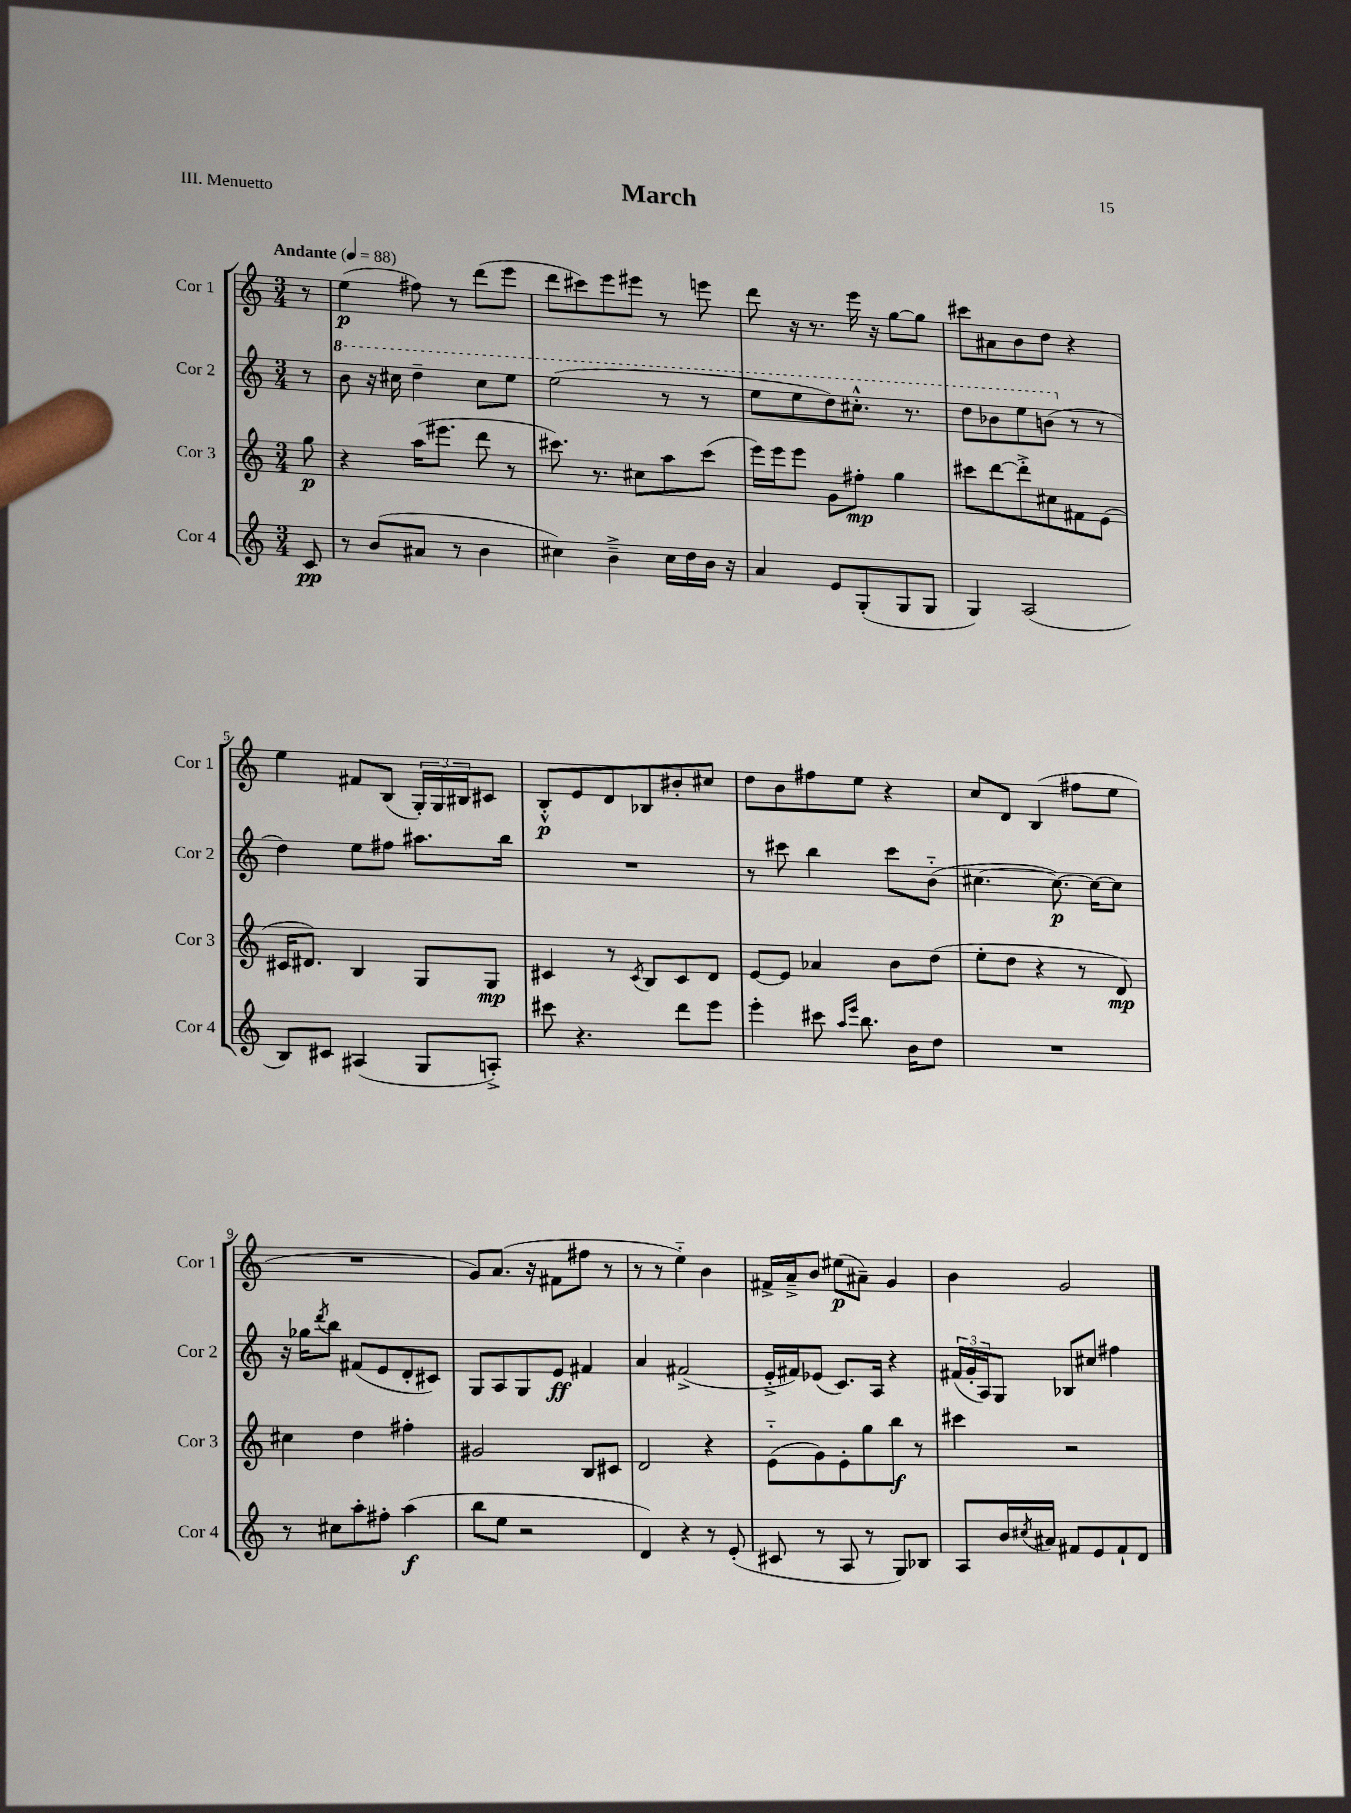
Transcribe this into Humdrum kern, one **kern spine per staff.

**kern	**kern	**kern	**kern
*staff4	*staff3	*staff2	*staff1
*clefG2	*clefG2	*clefG2	*clefG2
*k[]	*k[]	*k[]	*k[]
*M3/4	*M3/4	*M3/4	*M3/4
*MM88	*MM88	*MM88	*MM88
8c	8gg	8r	8r
=	=	=	=
8r	4r	8bb	(4ee
(8b	.	16r	.
.	.	16ccc#	.
8a#	(16aa	4ddd~	8ff#)
.	8.eee#	.	.
8r	.	.	8r
4b	8ddd	8ccc#	(8ddd
.	8r	8eee	8eee
=	=	=	=
4cc#)	8.ccc#)	(2eee	8ddd
.	.	.	8ccc#)
.	8.r	.	.
4b~^	.	.	8eee
.	8cc#	.	8eee#
16cc#	8aa	8r	8r
16dd	.	.	.
16b	(8ccc#	8r	8eee
16r	.	.	.
=	=	=	=
4a	16eee)	8eee	8ddd
.	16eee	.	.
.	8eee	8eee	16r
.	.	.	8.r
8e	8g	8ddd)	.
(8G'	8ff#'	8.ccc#'^^	16eee
.	.	.	16r
8G	4gg	.	[8gg
.	.	8.r	.
8G	.	.	8gg]
=	=	=	=
4G)	8ccc#	8ddd	8ccc#
.	[8ddd	8bb-	8a#
(2A	8ddd'^]	8eee	8b
.	8cc#	(8bb	8dd
.	8f#	8r	4r
.	(8e	8r	.
=	=	=	=
8B)	16c#	4dd)	4ee
.	8.d#)	.	.
8c#	.	.	.
(4A#	4B	8ee	8f#
.	.	8ff#	(8B
8G	8G	8.aa#	24G')
.	.	.	24G
.	.	.	24B#
8A'^)	8G	.	8c#
.	.	16bb	.
=	=	=	=
8ccc#	4c#	2.r	8B'^^
4.r	.	.	8e
.	8r	.	8d
.	8qc#	.	.
.	8B	.	8B-
8ddd	8c#	.	8b#'
8eee	8d	.	8cc#
=	=	=	=
4eee'	[8e	8r	8dd
.	8e]	8ccc#	8b
8ccc#	4a-	4bb	8ff#
16qqaa	.	.	.
16qqeee	.	.	.
8.bb	.	.	8ee
.	8b	8ccc#	4r
16b	.	.	.
8dd	(8dd	(8b'~	.
=	=	=	=
2.r	8ee'	[4.cc#	8cc
.	8dd	.	8d
.	4r	.	(4B
.	.	8.cc#_)	.
.	8r	.	8ff#
.	.	16cc#_	.
.	8d)	8cc#]	8ee
=	=	=	=
8r	4cc#	16r	2.r
.	.	16gg-	.
.	.	8qddd	.
8cc#	.	8bb	.
8aa'	4dd	(8f#	.
8ff#'	.	8e	.
(4aa	4ff#'	8d'	.
.	.	8c#)	.
=	=	=	=
8bb	2g#	8G	8g)
8ee	.	8A	(8.a
2r	.	8G	.
.	.	.	16r
.	.	8e	8f#
.	8B	4f#	8ff#
.	8c#	.	8r
=	=	=	=
4d)	2d	4a	8r
.	.	.	8r
4r	.	(2f#^	4ee'~)
8r	4r	.	4b
(8e'	.	.	.
=	=	=	=
8c#	(8e'~	16e'^	16f#^
.	.	16f#)	16a~^
8r	8g)	(8e-	8b
8A	8e'	8.c)	(8ee#
8r	8gg	.	8a#~)
.	.	16A	.
8G)	8bb	4r	4g
8B-	8r	.	.
=	=	=	=
8A	4ccc#	(24f#	4b
.	.	24g'	.
.	.	24A)	.
16b	.	8G	.
8qcc#	.	.	.
16a#	.	.	.
8f#	2r	8B-	2g
8e	.	8cc#	.
8f#`	.	4ff#	.
8d	.	.	.
==	==	==	==
*-	*-	*-	*-
